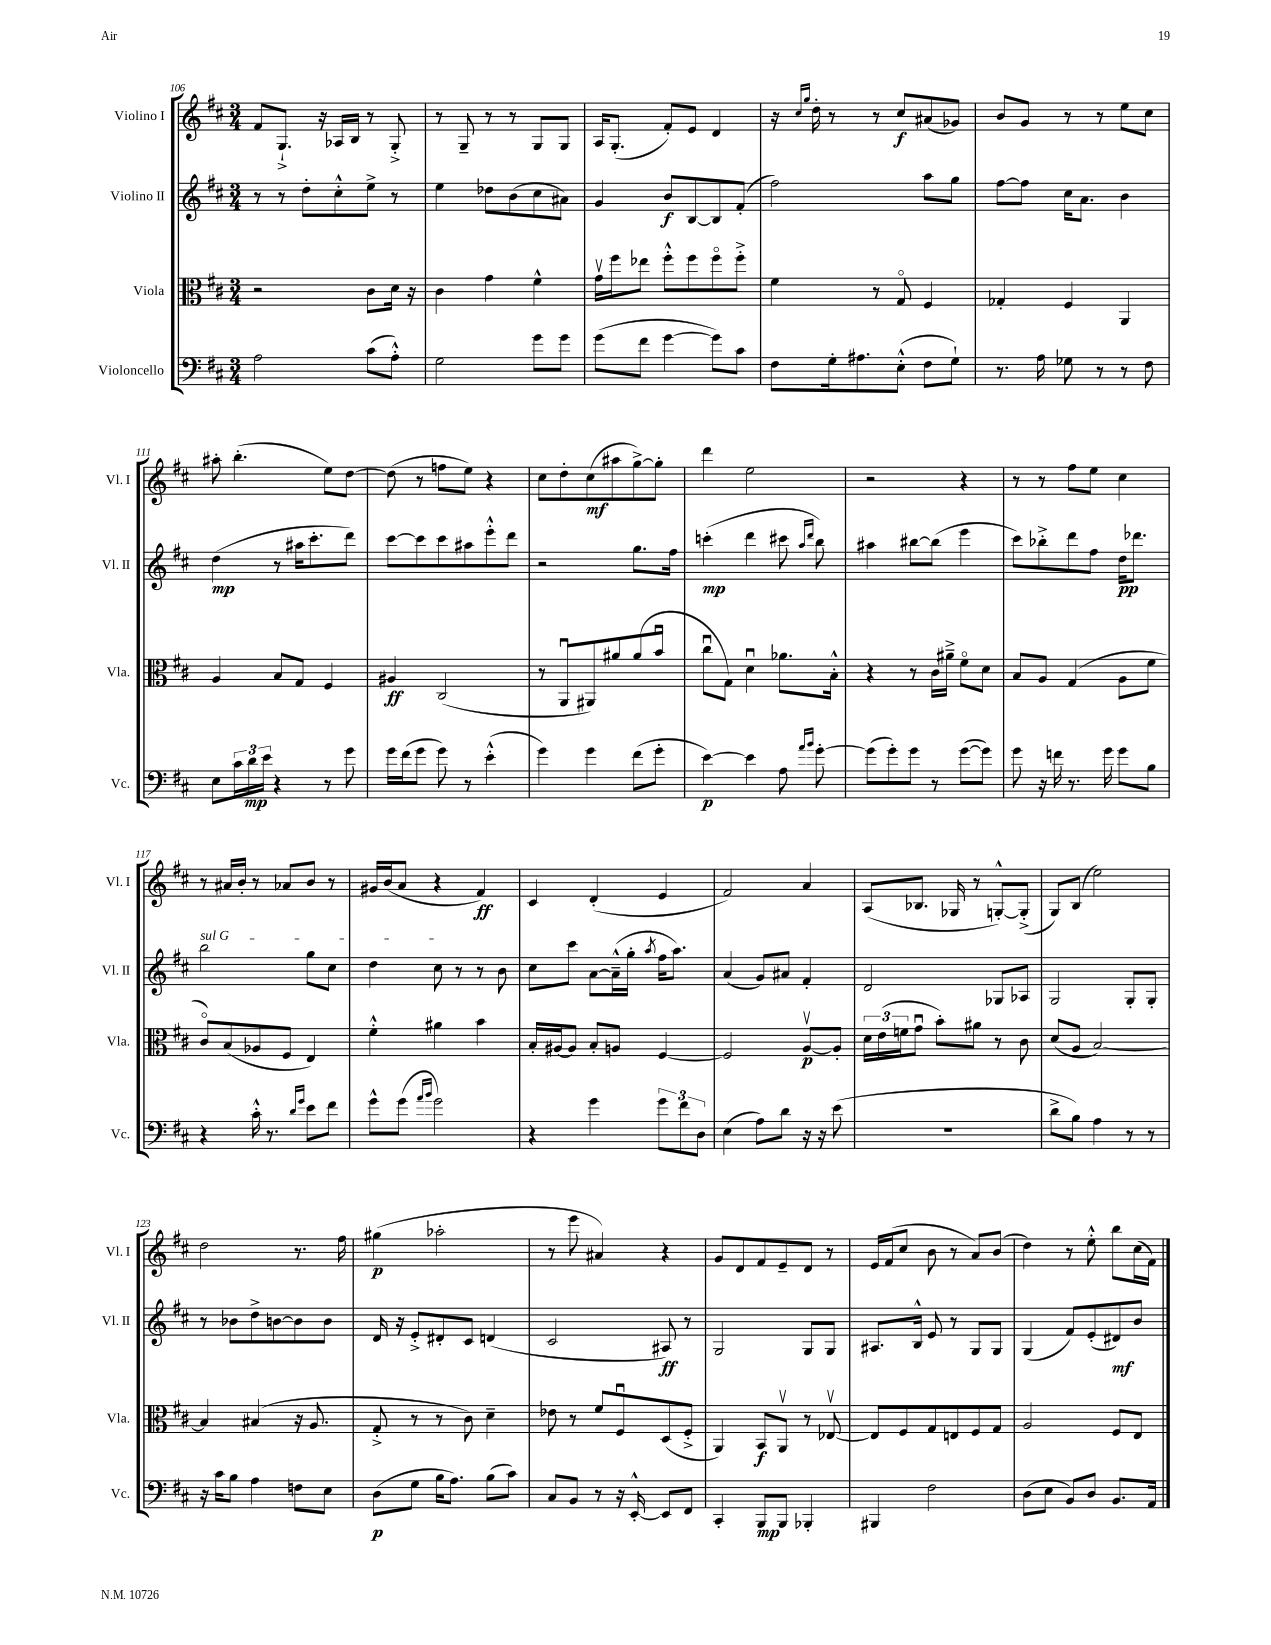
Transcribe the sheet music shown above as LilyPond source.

<<
\new StaffGroup <<
\new Staff = "s0" \with { instrumentName = "Violino I" shortInstrumentName = "Vl. I" } {
    \clef treble \key d \major \numericTimeSignature \time 3/4
    fis'8 g8.-!-> r16 aes16 b16 r8 g8-.-> |
    r8 g8-- r8 r8 g8 g8 |
    a16 g8.-.( fis'8-.) e'8 d'4 |
    r16 \grace { cis''16 g''16 } d''16-. r8 r8 cis''8\f ais'8( ges'8) |
    b'8 g'8 r8 r8 e''8 cis''8 |
    ais''8-. b''4.-.( e''8) d''8~ |
    d''8( r8 f''8 e''8) r4 |
    cis''8 d''8-. cis''8\mf( ais''8 g''8~->) g''8-. |
    d'''4 e''2 |
    r2 r4 |
    r8 r8 fis''8 e''8 cis''4 |
    r8 ais'16 b'16-. r8 aes'8 b'8 r8 |
    gis'16 b'16( a'8 r4 fis'4\ff) |
    cis'4 d'4-.( e'4 |
    fis'2) a'4 |
    a8( bes8. ges16 r8 g8~-.-^) g8-.->( |
    g8) b8( e''2) |
    d''2 r8. fis''16 |
    gis''4\p( aes''2-. |
    r8 e'''8 ais'4) r4 |
    g'8 d'8 fis'8 e'8-- d'8 r8 |
    e'16 fis'16( cis''8 b'8 r8 a'8) b'8( |
    d''4) r8 e''8-.-^ b''8 cis''16( fis'16) \bar "|." |
}
\new Staff = "s1" \with { instrumentName = "Violino II" shortInstrumentName = "Vl. II" } {
    \clef treble \key d \major \numericTimeSignature \time 3/4
    r8 r8 d''8-. cis''8-.-^ e''8-> r8 |
    e''4 des''8 b'8( cis''8 ais'8) |
    g'4 b'8\f b8~ b8 fis'8-.( |
    fis''2) a''8 g''8 |
    fis''8~ fis''8 cis''16 a'8. b'4 |
    d''4\mp( r8 ais''16 cis'''8.-. d'''8) |
    cis'''8~ cis'''8 cis'''8 ais''8 e'''8-.-^ d'''8 |
    r2 g''8. fis''16 |
    c'''4-.\mp( d'''4 cis'''8 \grace { a''16 d'''16 } b''8) |
    ais''4 bis''8~ bis''8( e'''4 |
    cis'''8) bes''8-.-> d'''8 fis''8 d''16\pp des'''8. |
    \once \override TextSpanner.bound-details.left.text = \markup { \italic "sul G" } b''2\startTextSpan g''8 cis''8 |
    d''4 cis''8\stopTextSpan r8 r8 b'8 |
    cis''8 cis'''8 a'8~ a'16---^( g''16-. \acciaccatura { a''8 } fis''16 a''8.) |
    a'4( g'8) ais'8 fis'4-. |
    d'2 ges8 aes8 |
    g2 g8-. g8-. |
    r8 bes'8 d''8-> b'8~ b'8 b'8 |
    d'16 r16 e'8-.-> dis'8-. cis'8 d'4( |
    cis'2 ais8\ff) r8 |
    g2 g8 g8 |
    ais8. b16-^ e'8 r8 g8 g8 |
    g4( fis'8) e'8-.( dis'8\mf) b'8 \bar "|." |
}
\new Staff = "s2" \with { instrumentName = "Viola" shortInstrumentName = "Vla." } {
    \clef alto \key d \major \numericTimeSignature \time 3/4
    r2 cis'8 d'16 r16 |
    cis'4 g'4 fis'4-^ |
    g'16\upbow fis''16 ees''8 fis''8-.-^ fis''8 fis''8\flageolet fis''8-.-> |
    fis'4 r8 g8\flageolet fis4 |
    ges4-. fis4 a,4 |
    a4 b8 g8 fis4 |
    ais4\ff cis2( |
    r8 a,8\downbow ais,8) ais'8 ais'8( b'8\downbow |
    cis''8\downbow g8) d'4\downbow aes'8. b16-.-^ |
    r4 r8 cis'16 ais'16---> fis'8\flageolet d'8 |
    b8 a8 g4( a8 fis'8 |
    cis'8\flageolet) b8( aes8 fis8 e4) |
    fis'4-.-^ ais'4 b'4 |
    b16-. ais16~ ais8 b8-. a8 fis4~ |
    fis2 a8~\upbow\p a8-. |
    \tuplet 3/2 { d'16 e'16( f'16 } g'8\downbow b'8-.) ais'8 r8 cis'8 |
    d'8( a8 b2~) |
    b4 bis4( r16 a8. |
    g8-.-> r8 r8 cis'8) d'4-- |
    ees'8 r8 fis'8 fis8\downbow d8( fis8-.-> |
    a,4) b,8\f a,8\upbow r8 ees8~\upbow |
    ees8 fis8 g8 e8 fis8 g8 |
    a2 fis8 e8 \bar "|." |
}
\new Staff = "s3" \with { instrumentName = "Violoncello" shortInstrumentName = "Vc." } {
    \clef bass \key d \major \numericTimeSignature \time 3/4
    a2 cis'8( a8-.-^) |
    g2 g'8 g'8 |
    g'8( fis'8 g'4~ g'8) cis'8 |
    fis8 g16-. ais8. e8-.-^( fis8 g8-!) |
    r8. a16 ges8 r8 r8 fis8 |
    e8 \tuplet 3/2 { cis'16 d'16\mp e'16 } r4 r8 g'8 |
    g'16 fis'16( g'8 g'8) r8 e'4-.-^( |
    g'4) g'4 fis'8( g'8-. |
    e'4~\p) e'4 a8 \grace { a'16 b'16 } g'8~-. |
    g'8( g'8-.) g'8 r8 g'8~( g'8) |
    g'8 r16 f'16 r8. g'16 g'8 b8 |
    r4 cis'16-.-^ r8. \grace { d'16 g'16 } e'8 fis'8 |
    g'8-^ g'8( \grace { a'16 b'16 } g'2) |
    r4 g'4 \tuplet 3/2 { g'8 fis'8 d8 } |
    e4( a8) d'8 r16 r16 e'8( |
    R2. |
    d'8-> b8) a4 r8 r8 |
    r16 cis'16 b8 a4 f8 e8 |
    d8\p( g8 b16 a8.) b8( cis'8) |
    cis8 b,8 r8 r16 e,16~-.-^ e,8 fis,8 |
    cis,4-. b,,8\mp b,,8 bes,,4-. |
    bis,,4 fis2 |
    d8( e8 b,8) d8 b,8. a,16 \bar "|." |
}
>>
>>
\layout { \context { \Score currentBarNumber = #106 } }
